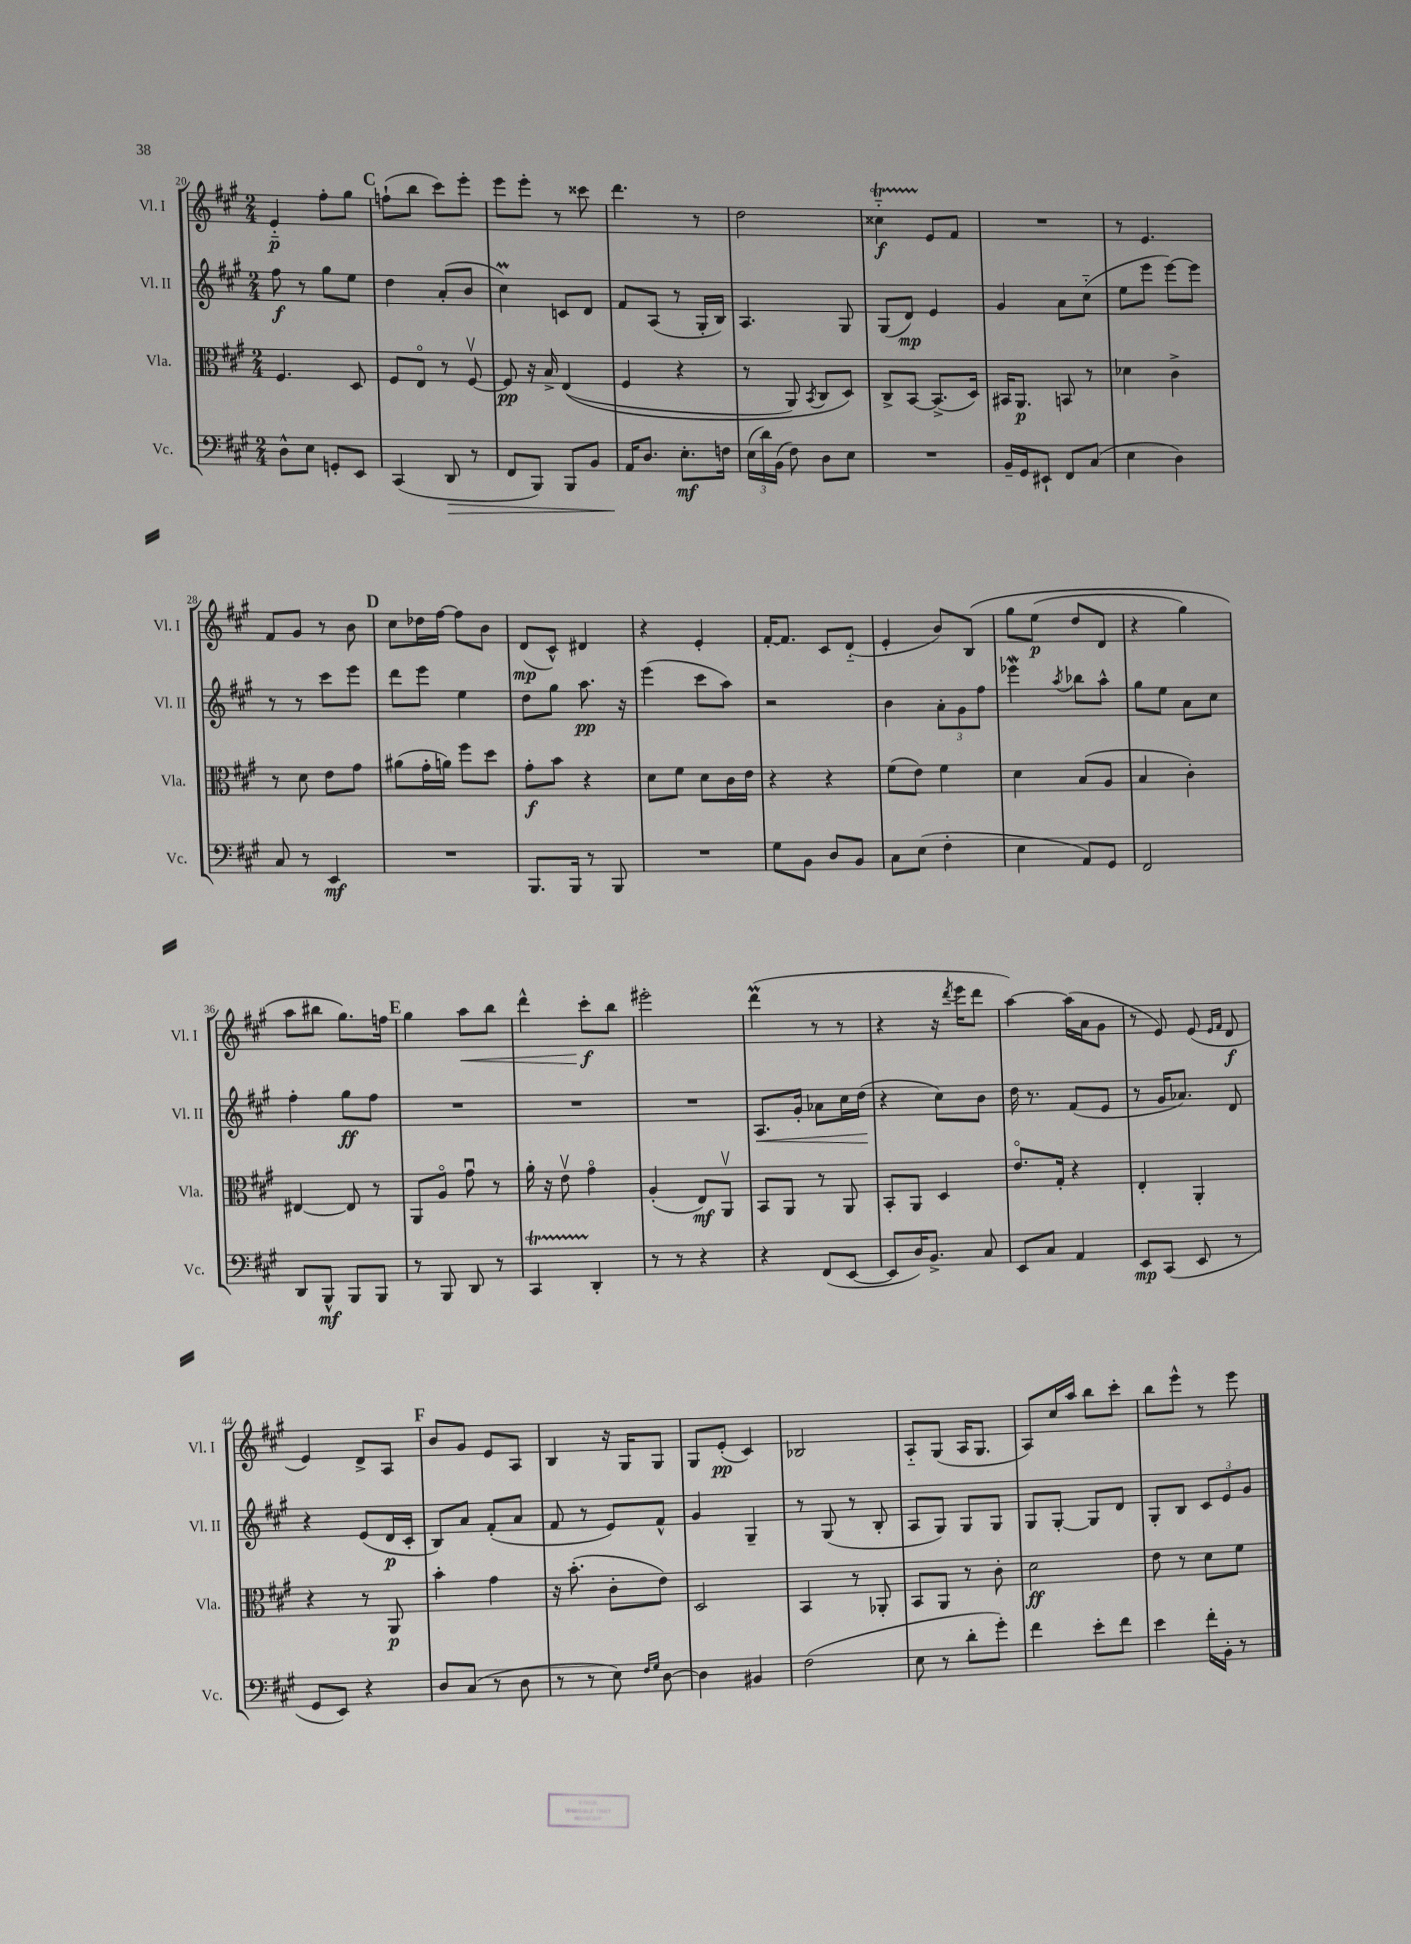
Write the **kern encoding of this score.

**kern	**kern	**kern	**kern
*staff4	*staff3	*staff2	*staff1
*clefF4	*clefC3	*clefG2	*clefG2
*k[f#c#g#]	*k[f#c#g#]	*k[f#c#g#]	*k[f#c#g#]
*M2/4	*M2/4	*M2/4	*M2/4
8D^^	4.F#	8ff#	4e'~
8E	.	8r	.
8GG'	.	8gg#	8ff#'
8EE	8D	8ee	8gg#
=	=	=	=
(4CC#	8F#	4dd	(8ff`
.	8Eo	.	8bb
8DD	8r	(8a'	8ccc#)
8r	[8F#v	8b	8eee'
=	=	=	=
8FF#	8F#]	4cc#)	8eee
8BBB)	16r	.	8eee'
.	16B^	.	.
8BBB	&((4E	8c	8r
8BB	.	8d	8ccc##
=	=	=	=
16AA	4F#	8f#	4.ddd
8.D	.	.	.
.	.	(8A	.
8.E'	4r	8r	.
.	.	16G#'	8r
16F	.	16B)	.
=	=	=	=
(24E	8r	4.A	2dd
24d)	.	.	.
(24BB	.	.	.
8F#)	8AA)	.	.
.	8qBB	.	.
8D	8C#	.	.
8E	8D&)	8G#	.
=	=	=	=
2r	8C#^	(8G#	4cc##'~
.	[8BB	8d)	.
.	(8.BB^]	4e	8e
.	.	.	8f#
.	16D)	.	.
=	=	=	=
16BB~	16BB#	4g#	2r
16GG#	8.AA	.	.
8EE#`	.	.	.
8FF#	8BB	8a	.
(8C#	8r	(8cc#'~	.
=	=	=	=
4E	4d-	8ee	8r
.	.	8eee	4.e
4D)	4c#^	[8eee)	.
.	.	8eee]	.
=	=	=	=
8C#	8r	8r	8f#
8r	8d	8r	8g#
4EE	8e	8ccc#	8r
.	8g#	8eee	8b
=	=	=	=
2r	(8a#	8ddd	8cc#
.	16g#'	8eee	16dd-
.	16a)	.	[16ff#
.	8ff#	4ee	8ff#]
.	8dd	.	8b
=	=	=	=
8.BBB	8g#'	8dd	(8d
.	8b	8gg#	8c#^^)
16BBB	.	.	.
8r	4r	8.aa	4d#
8BBB	.	.	.
.	.	16r	.
=	=	=	=
2r	8d	(4eee	4r
.	8f#	.	.
.	8d	8ccc#	4e'
.	16c#	8aa)	.
.	16e	.	.
=	=	=	=
8G#	4r	2r	[16f#'
.	.	.	8.f#]
8BB	.	.	.
8D	4r	.	8c#
8BB	.	.	(8d'~
=	=	=	=
8C#	(8f#	4b	4e'
(8E	8e)	.	.
4F#'	4f#	12a'	8b)
.	.	12g#	.
.	.	.	&(8B
.	.	12ff#	.
=	=	=	=
4E	4d	4eee-	8gg#
.	.	.	(8ee
.	.	8qaa	.
8AA)	(8B	8bb-	8dd
8GG#	8A	8aa^^	8d
=	=	=	=
2FF#	4B	8gg#	4r
.	.	8ee	.
.	4c#')	8a	4gg#)
.	.	8cc#	.
=	=	=	=
8DD	[4E#	4ff#'	8aa
8BBB^^	.	.	8bb#
8BBB	8E#]	8gg#	8.gg#&)
8BBB	8r	8ff#	.
.	.	.	16ff
=	=	=	=
8r	8AA	2r	4gg#
8BBB	8Ao	.	.
8DD	8g#u	.	8aa
8r	8r	.	8bb
=	=	=	=
4CC#	16a'	2r	4ddd^^
.	16r	.	.
.	8ev	.	.
4DD'	4g#o	.	8ccc#'
.	.	.	8bb
=	=	=	=
8r	(4A'	2r	2eee#'
8r	.	.	.
4r	8E)	.	.
.	8AAv	.	.
=	=	=	=
4r	8BB	8.A	(4ddd
.	8AA	.	.
.	.	16g#'	.
(8FF#	8r	8a-	8r
[8EE	8AA	16cc#	8r
.	.	(16dd	.
=	=	=	=
8EE]	8BB'	4r	4r
16D)	8AA	.	.
8.BB^	.	.	.
.	4D	8cc#)	16r
.	.	.	8qddd
.	.	.	16eee
8C#	.	8b	8ddd
=	=	=	=
8EE	8.eo	16dd	[4aa)
.	.	8.r	.
8C#	.	.	.
.	16G#'	.	.
4AA	4r	(8f#	(16aa]
.	.	.	16a
.	.	8e	8g#
=	=	=	=
8EE	4E'	8r	8r
(8CC#	.	16g#	8e)
.	.	8.a-)	.
8EE	4AA'	.	(8e
.	.	.	16qqe
.	.	.	16qqf#
8r	.	8d	8d
=	=	=	=
8GG#	4r	4r	4e)
8EE)	.	.	.
4r	8r	(8e	8d^
.	8AA	16d	8A
.	.	16c#'	.
=	=	=	=
8D	4b'	8B)	8b
(8C#	.	8a	8g#
8r	4g#	(8f#'	8e
8D	.	8a	8A
=	=	=	=
8r	16r	8f#	4B
.	(8.b'	.	.
8r	.	8r	.
8E)	8c#'	8e)	16r
.	.	.	16G#
16qqF#	.	.	.
16qqG#	.	.	.
[8D	8e)	8f#^^	8G#
=	=	=	=
4D]	2D	4g#	8G#
.	.	.	(8e'
4BB#	.	4G#~	4c#)
=	=	=	=
(2F#	4BB	8r	2B-
.	.	(8G#	.
.	8r	8r	.
.	8AA-'	8B'	.
=	=	=	=
8E	8BB	8A	8A'~
8r	8AA	8G#)	(8G#
8d'	8r	8G#	16A
.	.	.	8.G#
8g#')	8c#'	8G#	.
=	=	=	=
4f#	2d	8G#	8A)
.	.	[8G#'	16cc#
.	.	.	16aa
8e'	.	8G#]	8bb
8f#	.	8d	8ccc#'
=	=	=	=
4e	8e	8G#'	8bb
.	8r	8B	8eee^^
16f#'	8d	12c#	8r
16BB'	.	.	.
.	.	12e	.
8r	8f#	.	8eee
.	.	12g#	.
==	==	==	==
*-	*-	*-	*-
